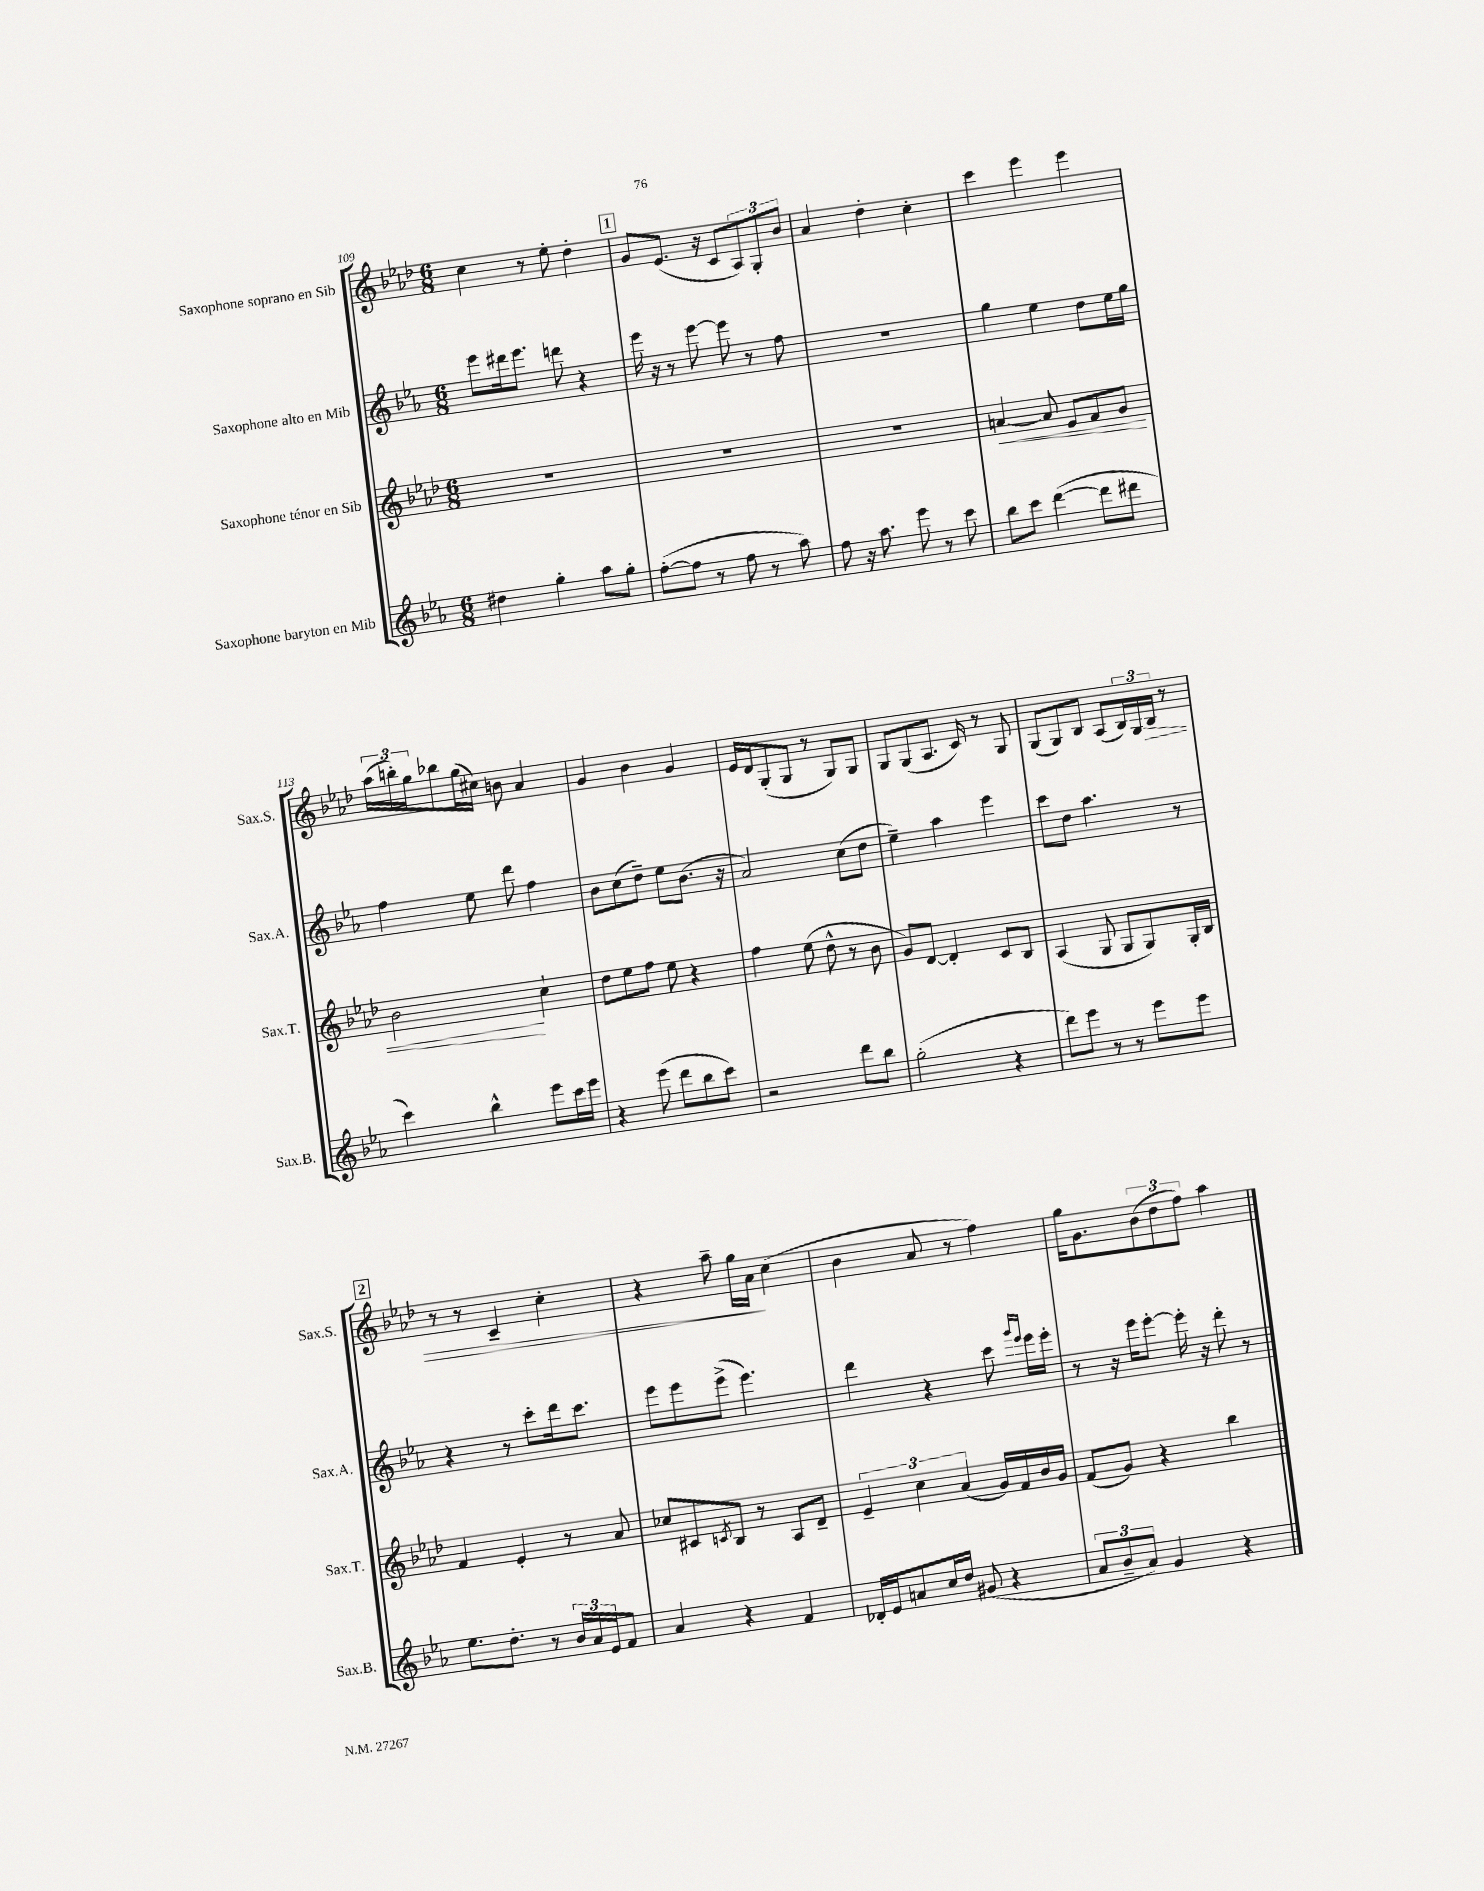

**kern	**kern	**dynam	**kern	**kern	**dynam
*part4	*part3	*part3	*part2	*part1	*part1
*staff4	*staff3	*staff3	*staff2	*staff1	*staff1
*I"Saxophone baryton en Mib	*I"Saxophone ténor en Sib	*	*I"Saxophone alto en Mib	*I"Saxophone soprano en Sib	*
*I'Sax.B.	*I'Sax.T.	*	*I'Sax.A.	*I'Sax.S.	*
*clefG2	*clefG2	*	*clefG2	*clefG2	*
*k[b-e-a-]	*k[b-e-a-d-]	*	*k[b-e-a-]	*k[b-e-a-d-]	*
*M6/8	*M6/8	*	*M6/8	*M6/8	*
=109	=109	=109	=109	=109	=109
4dd#X\	2.r	.	8eee-\L	4cc\	.
.	.	.	16ddd#X\k	.	.
.	.	.	8.eee-\J	.	.
4gg'\	.	.	.	8r	.
.	.	.	8dddn\	8ee-'\	.
8aa-\L	.	.	4r	4dd-'\	.
8gg'\J	.	.	.	.	.
!!LO:REH:place=s1:t=1
=110	=110	=110	=110	=110	=110
([8ff'\L	2.r	.	16eee-\	8g/L	.
.	.	.	16r	.	.
8ff\J]	.	.	8r	(8.e-/J	.
8r	.	.	[8eee-\	.	.
.	.	.	.	16r	.
8ff\	.	.	8eee-\]	8c/L	.
8r	.	.	8r	12A-/)	.
.	.	.	.	12G'/	.
8aa-\)	.	.	8ff\	.	.
.	.	.	.	12b-/J	.
=111	=111	=111	=111	=111	=111
8ff\	2.r	.	2.r	4a-/	.
16r	.	.	.	.	.
8.aa-\	.	.	.	.	.
.	.	.	.	4dd-'\	.
8eee-\	.	.	.	.	.
8r	.	.	.	4cc'\	.
8ccc\	.	.	.	.	.
=112	=112	=112	=112	=112	=112
!	!	!LO:HP:b	!	!	!
8bb-\L	[4an/	<	4gg\	4ccc\	.
8ccc\J	.	.	.	.	.
([4ddd\	8a/]	.	4ee-\	4eee-\	.
.	8e-/L	.	.	.	.
8ddd\L]	8f/	.	8dd\L	4eee-\	.
8ddd#X\J	8g/J	.	16ee-\L	.	.
.	.	.	16gg\JJ	.	.
!!LO:LB:g=z
=113	=113	=113	=113	=113	=113
4ccc\)	2b-\	.	4ff\	(24aa-\LL	.
.	.	.	.	24bbn'\)	.
.	.	.	.	24gg\J	.
.	.	.	.	8bb-X\	.
4bb-^^\	.	.	8ee-\	(16gg\L	.
.	.	.	.	16cc#X\JJ)	.
.	.	.	8ddd\	8bn\	.
8eee-\L	4cc`\	[	4ff\	4a-/	.
16ccc\L	.	.	.	.	.
16eee-\JJ	.	.	.	.	.
=114	=114	=114	=114	=114	=114
4r	8dd-\L	.	8b-\L	4g/	.
.	8ee-\	.	(8cc\	.	.
(8eee-\	8ff\J	.	8dd~\J)	4b-\	.
8ddd\L	8ee-\	.	8ee-\L	.	.
8bb-\	4r	.	(8.b-\J	4g/	.
8ccc\J)	.	.	.	.	.
.	.	.	16r	.	.
=115	=115	=115	=115	=115	=115
2r	4ff\	.	2a-/)	16e-/LL	.
.	.	.	.	16d-/J	.
.	.	.	.	(8G'/	.
.	(8ee-\	.	.	8G/J	.
.	8dd-^^\	.	.	8r	.
8ddd\L	8r	.	(8cc\L	8G/L)	.
8bb-\J	8b-\	.	8dd\J	8G/J	.
=116	=116	=116	=116	=116	=116
(2gg'\	8g/L)	.	4ee-~\)	8G/L	.
.	[8d-/J	.	.	(8G/	.
.	4d-'/]	.	4aa-\	8.A-/J	.
.	.	.	.	16c/)	.
4r	8c/L	.	4eee-\	8r	.
.	8B-/J	.	.	8G/	.
=117	=117	=117	=117	=117	=117
8ddd\L)	(4A-/	.	8ccc\L	(8G/L	.
8eee-\J	.	.	8dd\J	8G/)	.
8r	8G/	.	4.aa-\	8B-/J	.
8r	8G/L	.	.	(8A-/L	.
8eee-\L	8G/)	.	.	24B-/L)	.
.	.	.	.	24G/	.
!	!	!	!	!	!LO:HP:b
.	.	.	.	24B-/JJ	>
8eee-\J	16G'/L	.	8r	8r	.
.	16B-/JJ	.	.	.	.
!!LO:LB:g=z
!!LO:REH:place=s1:t=2
=118	=118	=118	=118	=118	=118
8.ee-\L	4f/	.	4r	8r	.
.	.	.	.	8r	.
8.dd'\J	.	.	.	.	.
.	4e-'/	.	8r	4c~/	.
8r	.	.	8ccc'\L	.	.
24b-/LL	8r	.	16ddd\k	4cc'\	.
24a-/	.	.	.	.	.
.	.	.	8.ccc\J	.	.
24e-/J	.	.	.	.	.
8f/J	8a-/	.	.	.	.
=119	=119	=119	=119	=119	=119
4a-/	8cc-X/L	.	8eee-\L	4r	.
.	8c#X/	.	8eee-\	.	.
.	8qcn/	.	.	.	.
4r	8B-/J	.	(8eee-^\J	8aa-~\	.
.	8r	.	4.eee-\)	16gg\LL	.
.	.	.	.	16a-\JJ	.
4f/	8A-/L	.	.	(4cc\	]
.	8d-~/J	.	.	.	.
=120	=120	=120	=120	=120	=120
16d-X'/LL	6e-~/	.	4ddd\	4b-\	.
16e-/J	.	.	.	.	.
8an/	.	.	.	.	.
.	6cc\	.	.	.	.
16cc/L	.	.	4r	8a-/	.
16dd/JJ	.	.	.	.	.
.	(6a-/	.	.	.	.
(8g#X/	.	.	.	8r	.
4r	16g/LL)	.	8ccc\	4ff\)	.
.	16f/	.	.	.	.
.	.	.	16qqggg/LL	.	.
.	.	.	16qqeee-/JJ	.	.
.	16b-/	.	16eee-\LL	.	.
.	16g/JJ	.	16eee-'\JJ	.	.
=121	=121	=121	=121	=121	=121
12a-/L	(8f/L	.	8r	16gg\KL	.
.	.	.	.	8.g\	.
12b-~/	.	.	.	.	.
.	8g/J)	.	16r	.	.
12a-/J)	.	.	.	.	.
.	.	.	16eee-\KL	.	.
4g/	4r	.	[8eee-'\J	(12b-\	.
.	.	.	.	12dd-\	.
.	.	.	16eee-'\]	.	.
.	.	.	.	12ff\J)	.
.	.	.	16r	.	.
4r	4bb-\	.	8ddd'\	4aa-\	.
.	.	.	8r	.	.
==	==	==	==	==	==
*-	*-	*-	*-	*-	*-
